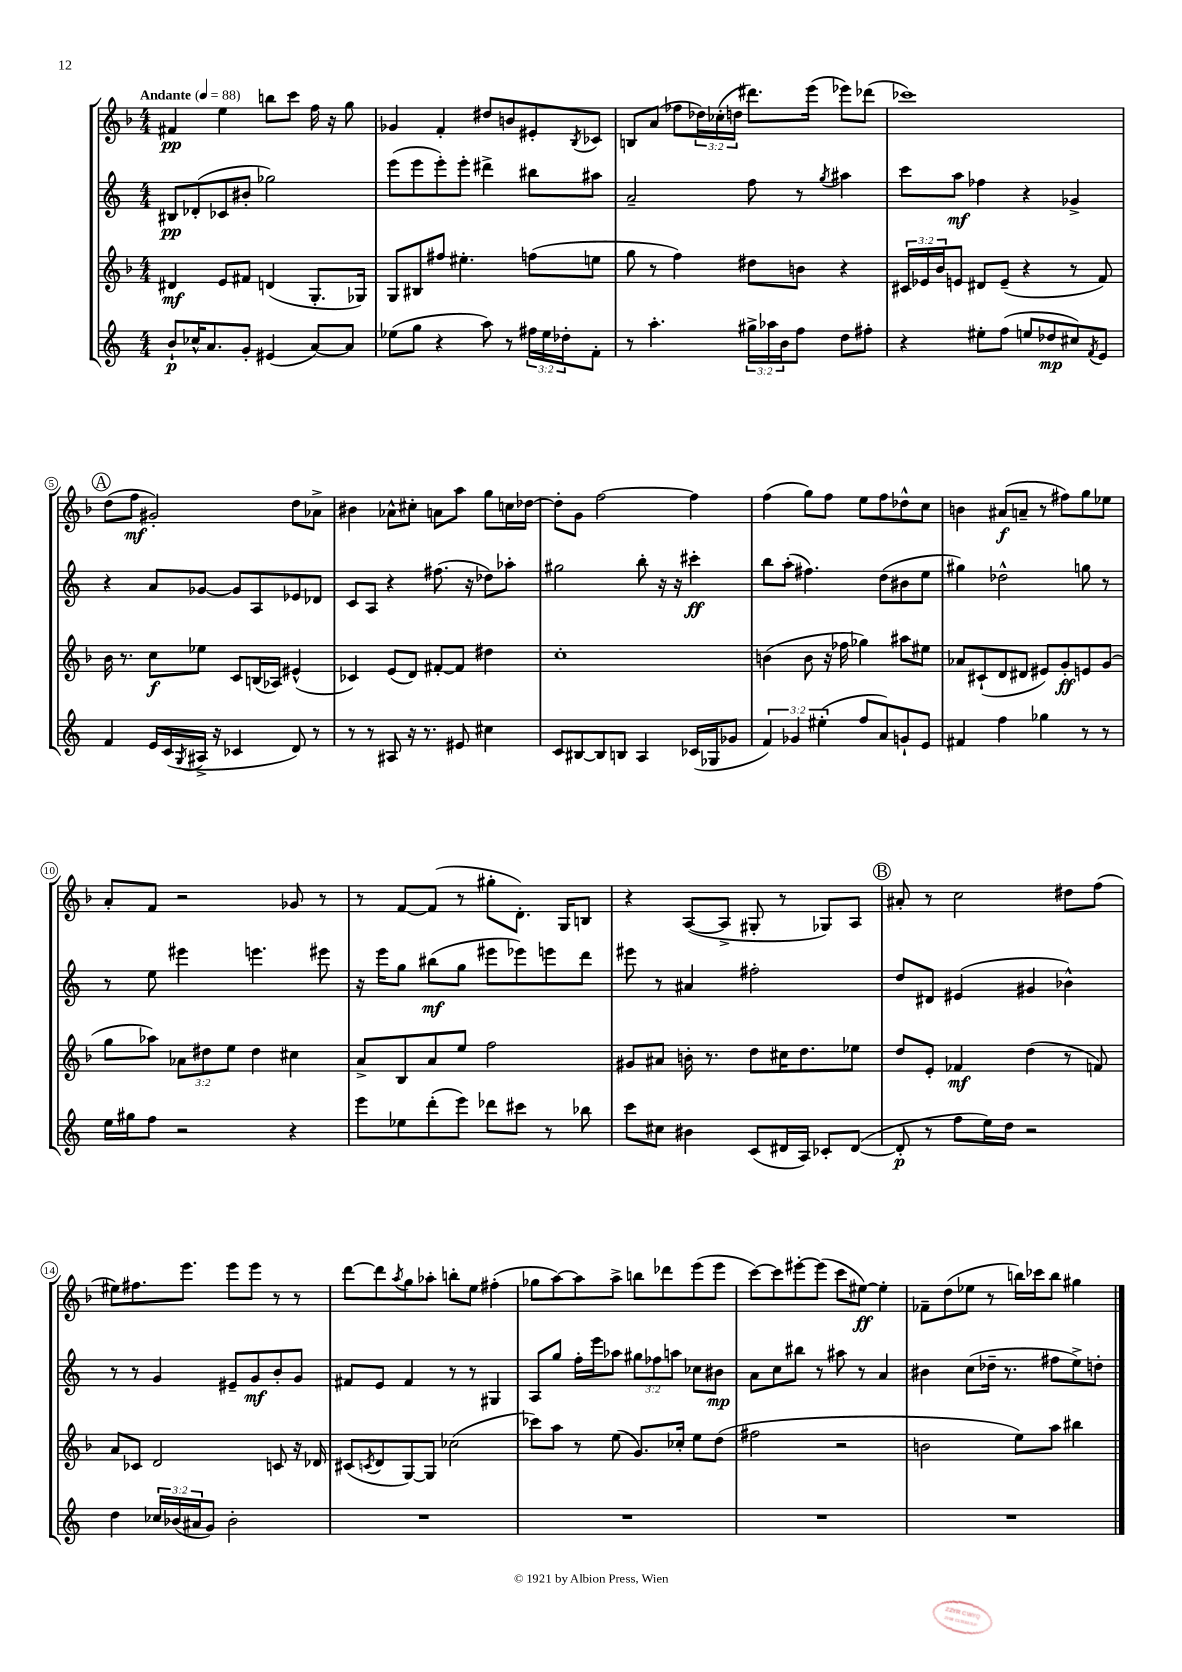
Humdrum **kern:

**kern	**dynam	**kern	**dynam	**kern	**dynam	**kern	**dynam
*part4	*part4	*part3	*part3	*part2	*part2	*part1	*part1
*staff4	*staff4	*staff3	*staff3	*staff2	*staff2	*staff1	*staff1
*clefG2	*	*clefG2	*	*clefG2	*	*clefG2	*
*k[]	*	*k[b-]	*	*k[]	*	*k[b-]	*
*M4/4	*	*M4/4	*	*M4/4	*	*M4/4	*
*MM88	*	*MM88	*	*MM88	*	*MM88	*
=1	=1	=1	=1	=1	=1	=1	=1
!	!	!	!	!	!	!LO:TX:a:B:t=Andante	!
8b`/L	p	4d#X/	mf	8B#X/L	pp	4f#X/	pp
16cc-X^^/K	.	.	.	(8d-X'/	.	.	.
8.a/	.	.	.	.	.	.	.
.	.	8e/L	.	8c-X/	.	4ee\	.
8g'/J	.	8f#X/J	.	8b#X'/J	.	.	.
(4e#X/	.	(4dn/	.	2gg-X\)	.	8bbn\L	.
.	.	.	.	.	.	8ccc\J	.
[8a/L)	.	8.G'/L	.	.	.	16ff\	.
.	.	.	.	.	.	16r	.
8a/J]	.	.	.	.	.	8gg\	.
.	.	16G-X/Jk)	.	.	.	.	.
=2	=2	=2	=2	=2	=2	=2	=2
(8ee-X\L	.	8G/L	.	(8eee\L	.	4g-X/	.
8gg\J	.	8B#X/	.	8eee\	.	.	.
4r	.	8ff#X/J	.	8eee'\)	.	4f'/	.
.	.	4.ee#X'\	.	8eee'\J	.	.	.
8aa\)	.	.	.	4ddd#X^\	.	8dd#X/L	.
8r	.	.	.	.	.	8bn/	.
24ff#X\LL	.	(8ffn\L	.	8bb#X\L	.	8e#X'/	.
24ee-\	.	.	.	.	.	.	.
24dd-X'\J	.	.	.	.	.	.	.
.	.	.	.	.	.	8qB-/	.
8f'\J	.	8een\J	.	8aa#X\J	.	8c-X/J	.
=3	=3	=3	=3	=3	=3	=3	=3
8r	.	8gg\	.	2a~/	.	8Bn/L	.
4.aa'\	.	8r	.	.	.	(8a/J	.
.	.	4ff\)	.	.	.	8ff-X\L	.
.	.	.	.	.	.	24dd-X\L)	.
.	.	.	.	.	.	(24cc-X'\	.
.	.	.	.	.	.	24ddn\JJ	.
24gg#X^\LL	.	8dd#X\L	.	8ff\	.	8.ddd#X\L)	.
24aa-X\	.	.	.	.	.	.	.
24b\J	.	.	.	.	.	.	.
8ff\J	.	8bn\J	.	8r	.	.	.
.	.	.	.	.	.	(16eee\Jk	.
.	.	.	.	8qgg/	.	.	.
8dd\L	.	4r	.	4aa#X\	.	8eee-X\L)	.
8ff#X'\J	.	.	.	.	.	(8ddd-X\J	.
=4	=4	=4	=4	=4	=4	=4	=4
4r	.	24c#X/LL	.	8ccc\L	.	1ccc-X)	.
.	.	24e-X/	.	.	.	.	.
.	.	24b-/J	.	.	.	.	.
.	.	8en/J	.	8aa\J	mf	.	.
8ee#X'\L	.	8d#X/L	.	4ff-X\	.	.	.
(8ff\J	.	(8e~/J	.	.	.	.	.
8een/L	.	4r	.	4r	.	.	.
8dd-X/	mp	.	.	.	.	.	.
8cc#X/)	.	8r	.	4g-X^/	.	.	.
8qf/	.	.	.	.	.	.	.
8e/J	.	8f/)	.	.	.	.	.
!!LO:LB:g=z
!!LO:REH:place=s1:t=A
=5	=5	=5	=5	=5	=5	=5	=5
4f/	.	16b-\	.	4r	.	(8dd\L	.
.	.	8.r	.	.	.	.	.
.	.	.	.	.	.	8ff\J	mf
16e/LL	.	8cc\L	f	8a/L	.	2g#X'/)	.
(16c/	.	.	.	.	.	.	.
8qG/	.	.	.	.	.	.	.
16A#X^/JJ	.	8ee-X\J	.	[8g-X/J	.	.	.
16r	.	.	.	.	.	.	.
4c-X/	.	8c/L	.	8g-/L]	.	.	.
.	.	(16Bn/L	.	8A/	.	.	.
.	.	16A-X/JJ)	.	.	.	.	.
8d/)	.	(4e#X^^/	.	8e-X/	.	8dd\L	.
8r	.	.	.	8d-X/J	.	8a-X^\J	.
=6	=6	=6	=6	=6	=6	=6	=6
8r	.	4c-X/)	.	8c/L	.	4b#X\	.
8r	.	.	.	8A/J	.	.	.
8A#X/	.	(8e/L	.	4r	.	8a-X^^\L	.
16r	.	8d/J)	.	.	.	8cc#X'\J	.
8.r	.	.	.	.	.	.	.
.	.	[8f#X'/L	.	(8.ff#X\	.	8an\L	.
8e#X/	.	8f#/J]	.	.	.	8aa\J	.
.	.	.	.	16r	.	.	.
4cc#X\	.	4dd#X\	.	8dd-X\L)	.	8gg\L	.
.	.	.	.	8aa-X'\J	.	16ccn\L	.
.	.	.	.	.	.	[16dd-X\JJ	.
=7	=7	=7	=7	=7	=7	=7	=7
8c/L	.	1cc'	.	2gg#X\	.	8dd-'\L]	.
[8B#X/	.	.	.	.	.	8g\J	.
8B#/]	.	.	.	.	.	[2ff\	.
8Bn/J	.	.	.	.	.	.	.
4A/	.	.	.	8bb'\	.	.	.
.	.	.	.	16r	.	.	.
.	.	.	.	16r	.	.	.
(16c-X/LL	.	.	.	4ccc#X'\	ff	4ff\]	.
16G-X/J	.	.	.	.	.	.	.
8g-X/J	.	.	.	.	.	.	.
=8	=8	=8	=8	=8	=8	=8	=8
6f/)	.	(4bn\	.	8bb\L	.	(4ff\	.
.	.	.	.	(8aa'\J	.	.	.
6g-X/	.	.	.	.	.	.	.
.	.	8b\	.	4.ff#X\)	.	8gg\L)	.
(6ee#X'\	.	.	.	.	.	.	.
.	.	16r	.	.	.	8ff\J	.
.	.	16ff-X\	.	.	.	.	.
8ff/L	.	4gg-X\)	.	.	.	8ee\L	.
8a/)	.	.	.	(8dd\L	.	8ff\	.
8gn`/	.	8aa#X\L	.	8b#X\	.	8dd-X^^\	.
8e/J	.	8ee#X\J	.	8ee\J	.	8cc\J	.
=9	=9	=9	=9	=9	=9	=9	=9
4f#X/	.	8a-X/L	.	4gg#X\)	.	4bn\	.
.	.	(8c#X`/	.	.	.	.	.
4ff\	.	8d/	.	2dd-X^^\	.	(8a#X/L	f
.	.	8d#X/J	.	.	.	8an~/J	.
4gg-X\	.	8e#X/L)	.	.	.	8r	.
.	.	8g'/	ff	.	.	8ff#X\L)	.
8r	.	8en/	.	8ggn\	.	8gg\	.
8r	.	(8g/J	.	8r	.	8ee-X\J	.
!!LO:LB:g=z
=10	=10	=10	=10	=10	=10	=10	=10
16ee\LL	.	8gg\L	.	8r	.	8a'/L	.
16gg#X\J	.	.	.	.	.	.	.
8ff\J	.	8aa-X\J)	.	8ee\	.	8f/J	.
2r	.	12a-X\L	.	4eee#X\	.	2r	.
.	.	12dd#X\	.	.	.	.	.
.	.	12ee\J	.	.	.	.	.
.	.	4dd#\	.	4.eeen\	.	.	.
4r	.	4cc#X\	.	.	.	8g-X/	.
.	.	.	.	8eee#X\	.	8r	.
=11	=11	=11	=11	=11	=11	=11	=11
8eee\L	.	8a^/L	.	16r	.	8r	.
.	.	.	.	16eee\KL	.	.	.
8ee-X\	.	8B-/	.	8gg\J	.	[8f/L	.
(8ddd'\	.	8a/	.	(8bb#X\L	mf	(8f/J]	.
8eee\J)	.	8ee/J	.	8gg\J	.	8r	.
8ddd-X\L	.	2ff\	.	8eee#X\L	.	8gg#X'\L	.
8ccc#X\J	.	.	.	8eee-X\)	.	8.d'\J)	.
8r	.	.	.	8eeen\	.	.	.
.	.	.	.	.	.	16G/KL	.
8bb-X\	.	.	.	8ddd\J	.	8Bn/J	.
=12	=12	=12	=12	=12	=12	=12	=12
8ccc\L	.	8g#X/L	.	8eee#X\	.	4r	.
8cc#X\J	.	8a#X/J	.	8r	.	.	.
4b#X\	.	16bn'\	.	4a#X/	.	([8A/L	.
.	.	8.r	.	.	.	.	.
.	.	.	.	.	.	8A^/J]	.
(8c/L	.	8dd\L	.	2ff#X'\	.	8G#X'/	.
16d#X/L	.	16cc#X\K	.	.	.	8r	.
16A/JJ)	.	8.dd\	.	.	.	.	.
8c-X'/L	.	.	.	.	.	8G-X/L)	.
([8d#/J	.	8ee-X\J	.	.	.	8A/J	.
!!LO:REH:place=s1:t=B
=13	=13	=13	=13	=13	=13	=13	=13
8d#'/]	p	8dd/L	.	8dd/L	.	8a#X'/	.
8r	.	8e'/J	.	8d#X/J	.	8r	.
8ff\L	.	4f-X/	mf	(4e#X/	.	2cc\	.
16ee\L)	.	.	.	.	.	.	.
16dd\JJ	.	.	.	.	.	.	.
2r	.	(4dd\	.	4g#X/	.	.	.
.	.	8r	.	4b-X^^\)	.	8dd#X\L	.
.	.	8fn/)	.	.	.	(8ff\J	.
!!LO:LB:g=z
=14	=14	=14	=14	=14	=14	=14	=14
4dd\	.	8a/L	.	8r	.	8ee#X\L)	.
.	.	8c-X/J	.	8r	.	8.ff#X\	.
24cc-X/LL	.	2d/	.	4g/	.	.	.
(24b-X/	.	.	.	.	.	.	.
.	.	.	.	.	.	8.eee\J	.
24a#X/J	.	.	.	.	.	.	.
8g/J)	.	.	.	.	.	.	.
2b-'\	.	.	.	8e#X~/L	.	8eee\L	.
.	.	.	.	8g/	mf	8eee\J	.
.	.	8cn/	.	8b'/	.	8r	.
.	.	16r	.	8g/J	.	8r	.
.	.	16d-X/	.	.	.	.	.
=15	=15	=15	=15	=15	=15	=15	=15
1r	.	(8c#X/L	.	8f#X/L	.	[8ddd\L	.
.	.	8qcn/	.	.	.	.	.
.	.	8d/	.	8e/J	.	8ddd\]	.
.	.	.	.	.	.	8qaa/	.
.	.	[8G/)	.	4f#/	.	8gg\	.
.	.	8G/J]	.	.	.	8aa-X'\J	.
.	.	(2cc-X\	.	8r	.	8bbn'\L	.
.	.	.	.	8r	.	8ee\J	.
.	.	.	.	4G#X/	.	(4ff#X'\	.
=16	=16	=16	=16	=16	=16	=16	=16
1r	.	8ccc-X\L)	.	8A/L	.	8gg-X\L	.
.	.	8aa\J	.	8gg/J	.	[8aa\)	.
.	.	8r	.	16ff'\LL	.	8aa\]	.
.	.	.	.	16eee\J	.	.	.
.	.	(8ee\	.	8aa-X\J	.	8aa^\J	.
.	.	8.g/L)	.	12gg#X\L	.	8bbn\L	.
.	.	.	.	12ff-X\	.	.	.
.	.	.	.	.	.	8ddd-X\	.
.	.	.	.	12aan\J	.	.	.
.	.	16cc-X'/Jk	.	.	.	.	.
.	.	8ee\L	.	8cc-X\L	.	(8eee\	.
.	.	(8dd\J	.	8b#X\J	mp	8eee\J	.
=17	=17	=17	=17	=17	=17	=17	=17
1r	.	2ff#X\	.	8a\L	.	[8ccc\L)	.
.	.	.	.	8cc\	.	8ccc\]	.
.	.	.	.	8bb#X\J	.	[8eee#X'\	.
.	.	.	.	8r	.	(8eee#\J]	.
.	.	2r	.	8aa#X\	.	8ccc\L	.
.	.	.	.	8r	.	[8ee#X\J)	ff
.	.	.	.	4a/	.	4ee#'\]	.
=18	=18	=18	=18	=18	=18	=18	=18
1r	.	2bn\	.	4b#X\	.	8f-X~\L	.
.	.	.	.	.	.	(8dd\	.
.	.	.	.	(8cc\L	.	8ee-X\J	.
.	.	.	.	16dd-X~\Jk	.	8r	.
.	.	.	.	8.r	.	.	.
.	.	8ee\L)	.	.	.	16bbn\LL)	.
.	.	.	.	.	.	16ccc-X\J	.
.	.	8aa\J	.	8ff#X\L	.	8bb\J	.
.	.	4bb#X\	.	8ee^\)	.	4gg#X\	.
.	.	.	.	8ddn'\J	.	.	.
==	==	==	==	==	==	==	==
*-	*-	*-	*-	*-	*-	*-	*-
